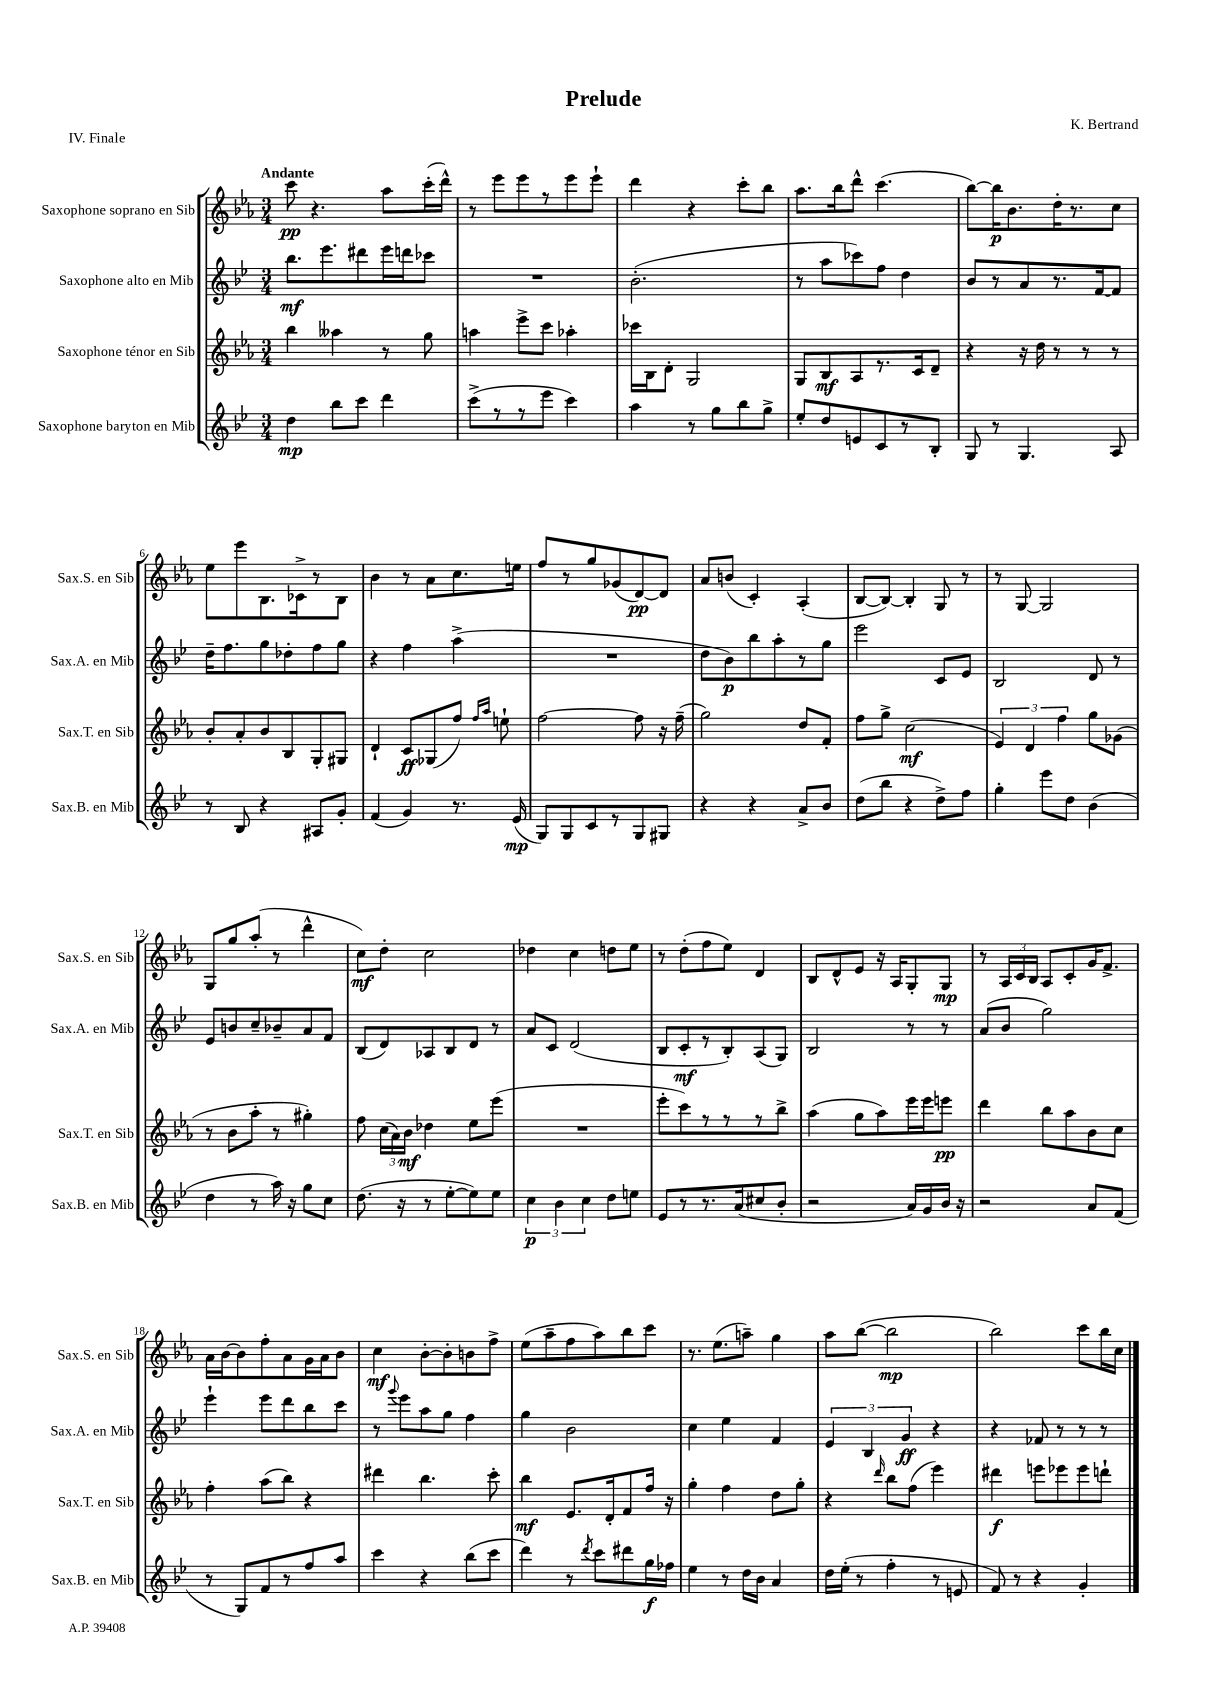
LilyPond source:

\header { title = "Prelude" composer = "K. Bertrand" piece = "IV. Finale" }
<<
\new StaffGroup <<
\new Staff = "s0" \with { instrumentName = "Saxophone soprano en Sib" shortInstrumentName = "Sax.S. en Sib" } {
    \clef treble \key ees \major \numericTimeSignature \time 3/4 \tempo "Andante"
    \autoBeamOff c'''8\pp r4. aes''8[ c'''16-.( d'''16]-^) |
    r8 ees'''8[ ees'''8 r8 ees'''8 ees'''8]-! |
    d'''4 r4 c'''8[-. bes''8] |
    aes''8.[ bes''16 d'''8]-^ c'''4.( |
    bes''8[~) bes''16\p bes'8. d''16-. r8. c''8] |
    ees''8[ ees'''8 bes8. ces'16-> r8 bes8] |
    bes'4 r8 aes'8[ c''8. e''16] |
    f''8[ r8 g''8 ges'8( d'8~\pp) d'8] |
    aes'8[ b'8]( c'4-.) aes4-.( |
    bes8[~ bes8]~) bes4-. g8 r8 |
    r8 g8~ g2 |
    g8[ g''8 aes''8]-.( r8 d'''4-^ |
    c''8[\mf) d''8]-. c''2 |
    des''4 c''4 d''8[ ees''8] |
    r8 d''8[-.( f''8 ees''8]) d'4 |
    bes8[ d'8-^ ees'8] r16 aes16[ g8-. g8]\mp |
    r8 \tuplet 3/2 { aes16[ c'16 bes16] } aes8[ c'8-. g'16 f'8.]-> |
    aes'16[ bes'16~ bes'8 f''8-. aes'8 g'16 aes'16 bes'8] |
    c''4\mf bes'8[~-. bes'8-. b'8 f''8]-> |
    ees''8[( aes''8-- f''8 aes''8) bes''8 c'''8] |
    r8. ees''8.[( a''8]--) g''4 |
    aes''8[ bes''8]~( bes''2\mp |
    bes''2) c'''8[ bes''16 c''16] \bar "|." |
}
\new Staff = "s1" \with { instrumentName = "Saxophone alto en Mib" shortInstrumentName = "Sax.A. en Mib" } {
    \clef treble \key bes \major \numericTimeSignature \time 3/4
    \autoBeamOff bes''8.[\mf ees'''8. dis'''8 ees'''16 d'''16 ces'''8] |
    R2. |
    bes'2.-.( |
    r8 a''8[ ces'''8) f''8] d''4 |
    bes'8[ r8 a'8 r8. f'16~ f'8] |
    d''16[-- f''8. g''8 des''8-. f''8 g''8] |
    r4 f''4 a''4->( |
    R2. |
    d''8[ bes'8\p) bes''8 a''8-. r8 g''8] |
    ees'''2 c'8[ ees'8] |
    bes2 d'8 r8 |
    ees'8[ b'8 c''8-- bes'8-- a'8 f'8] |
    bes8[( d'8) aes8 bes8 d'8] r8 |
    a'8[ c'8] d'2( |
    bes8[ c'8-.\mf r8 bes8-.) a8( g8]) |
    bes2 r8 r8 |
    a'8[( bes'8] g''2) |
    ees'''4-! ees'''8[ d'''8 bes''8 c'''8] |
    r8 \appoggiatura { g'''8 } ees'''8[ a''8 g''8] f''4 |
    g''4 bes'2 |
    c''4 ees''4 f'4 |
    \tuplet 3/2 { ees'4 bes4 g'4\ff } r4 |
    r4 fes'8 r8 r8 r8 \bar "|." |
}
\new Staff = "s2" \with { instrumentName = "Saxophone ténor en Sib" shortInstrumentName = "Sax.T. en Sib" } {
    \clef treble \key ees \major \numericTimeSignature \time 3/4
    \autoBeamOff bes''4 aeses''4 r8 g''8 |
    a''4 ees'''8[-> c'''8] aes''4-. |
    ces'''16[ bes16 d'8]-. g2 |
    g8[ bes8\mf aes8 r8. c'16 d'8]-- |
    r4 r16 d''16 r8 r8 r8 |
    bes'8[-. aes'8-. bes'8 bes8 g8-. gis8] |
    d'4-! c'8[\ff ges8( f''8]) \grace { f''16[ aes''16] } e''8-! |
    f''2~ f''8 r16 f''16--( |
    g''2) d''8[ f'8]-. |
    f''8[ g''8]-> c''2\mf( |
    \tuplet 3/2 { ees'4) d'4 f''4 } g''8[ ges'8]( |
    r8 bes'8[ aes''8]-. r8 gis''4-.) |
    f''8 \tuplet 3/2 { c''16[( aes'16) bes'16]\mf } des''4 ees''8[ ees'''8]( |
    R2. |
    ees'''8[-. c'''8) r8 r8 r8 bes''8]-> |
    aes''4( g''8[ aes''8) ees'''16 ees'''16 e'''8]\pp |
    d'''4 bes''8[ aes''8 bes'8 c''8] |
    f''4-. aes''8[( bes''8]) r4 |
    dis'''4 bes''4. c'''8-. |
    bes''4\mf ees'8.[ d'16-. f'8 f''16] r16 |
    g''4-. f''4 d''8[ g''8]-. |
    r4 \grace { d'''16 } bes''8[ f''8]( ees'''4) |
    dis'''4\f e'''8[ ees'''8 ees'''8 d'''8]-! \bar "|." |
}
\new Staff = "s3" \with { instrumentName = "Saxophone baryton en Mib" shortInstrumentName = "Sax.B. en Mib" } {
    \clef treble \key bes \major \numericTimeSignature \time 3/4
    \autoBeamOff d''4\mp bes''8[ c'''8] d'''4 |
    c'''8[->( r8 r8 ees'''8] c'''4) |
    a''4 r8 g''8[ bes''8 g''8]-> |
    ees''8[-. d''8 e'8 c'8 r8 bes8]-. |
    g8 r8 g4. a8 |
    r8 bes8 r4 ais8[ g'8]-. |
    f'4( g'4) r8. ees'16\mp( |
    g8[) g8 c'8 r8 g8 gis8] |
    r4 r4 a'8[-> bes'8] |
    d''8[( bes''8] r4 d''8[->) f''8] |
    g''4-. ees'''8[ d''8] bes'4( |
    d''4 r8 a''16) r16 g''8[ c''8] |
    d''8.( r16 r8 ees''8[~-. ees''8) ees''8] |
    \tuplet 3/2 { c''4\p bes'4 c''4 } d''8[ e''8] |
    ees'8[ r8 r8. a'16( cis''8 bes'8]-. |
    r2 a'16[) g'16 bes'16] r16 |
    r2 a'8[ f'8]( |
    r8 g8[) f'8 r8 f''8 a''8] |
    c'''4 r4 bes''8[( c'''8] |
    d'''4) r8 \acciaccatura { d'''8 } c'''8[ dis'''8 g''16\f fes''16] |
    ees''4 r8 d''16[ bes'16] a'4 |
    d''16[ ees''16]-.( r8 f''4-. r8 e'8 |
    f'8) r8 r4 g'4-. \bar "|." |
}
>>
>>
